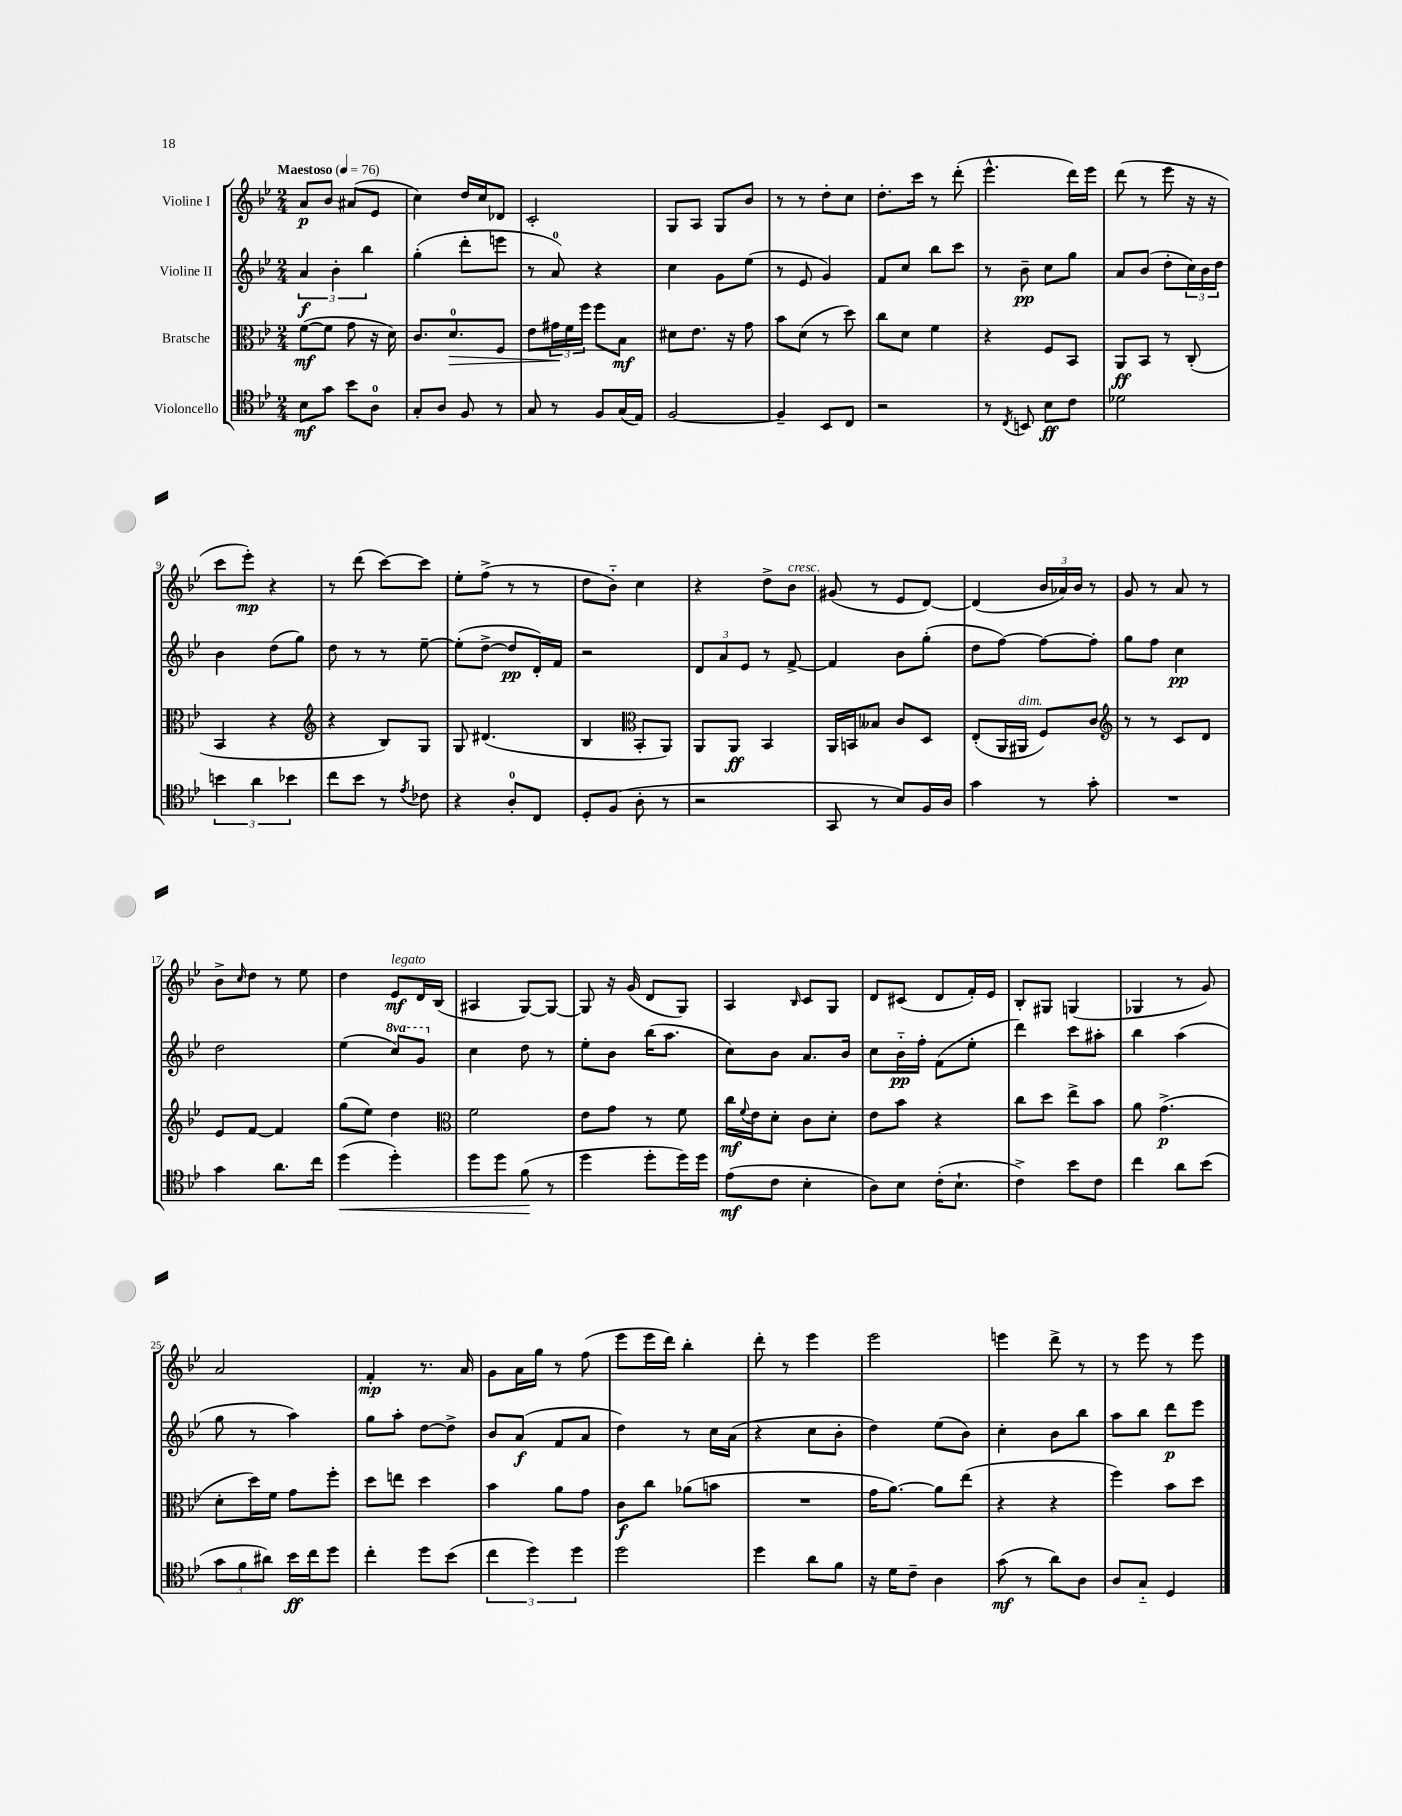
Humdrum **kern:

**kern	**kern	**kern	**kern
*staff4	*staff3	*staff2	*staff1
*clefC4	*clefC3	*clefG2	*clefG2
*k[b-e-]	*k[b-e-]	*k[b-e-]	*k[b-e-]
*M2/4	*M2/4	*M2/4	*M2/4
*MM76	*MM76	*MM76	*MM76
8B-\L	([8f\L	6a/	8a/L
8g\J	8f\]J	.	8b-/J
.	.	6b-'\	.
8b-\L	8g\	.	(8a#/L
.	.	6bb-\	.
8A\J	16r	.	8e-/J
.	16d\)	.	.
=	=	=	=
8G'/L	8.c/L	(4gg'\	4cc\)
8A/J	.	.	.
.	8.d/	.	.
8F/	.	8ddd'\L	16dd/LL
.	.	.	16cc/J
8r	8F/J	8eee\J	8d-/J
=	=	=	=
8G/	8e-\L	8r	2c'/
8r	24g#\L	8a/)	.
.	24f\	.	.
.	24ff\JJ	.	.
8F/L	8ff\L	4r	.
(16G/L	8B-\J	.	.
16E-/JJ)	.	.	.
=	=	=	=
[2F/	8d#\L	4cc\	8G/L
.	8.e-\J	.	8A/J
.	.	8g\L	8G/L
.	16r	.	.
.	8g\	(8ee-\J	8b-/J
=	=	=	=
4F~/]	8b-\L	8r	8r
.	(8d\J	8e-/	8r
8BB-/L	8r	4g/)	8dd'\L
8C/J	8dd\)	.	8cc\J
=	=	=	=
2r	8cc\L	8f/L	8.dd'\L
.	8d\J	8cc/J	.
.	.	.	16ccc\Jk
.	4f\	8bb-\L	8r
.	.	8ccc\J	(8ddd'\
=	=	=	=
8r	4r	8r	4.eee-^^\
8qC/	.	.	.
8BB/	.	8b-~\	.
8B-\L	8F/L	8cc\L	.
8c\J	8BB-/J	8gg\J	16ddd\LL)
.	.	.	16eee-\JJ
=	=	=	=
2d-\	8AA/L	8a/L	(8ddd\
.	8BB-/J	(8b-/J	8r
.	8r	8dd'\L	8eee-\
.	(8C'/	24cc\L)	16r
.	.	24b-\	.
.	.	.	16r
.	.	24dd\JJ	.
=	=	=	=
6b\	4BB-/	4b-\	8ccc\L
.	.	.	8eee-'\J)
6a\	.	.	.
.	4r	(8dd\L	4r
6b-\	.	.	.
.	.	8gg\J)	.
=	=	=	=
*	*clefG2	*	*
8cc\L	4r	8dd\	8r
8b-\J	.	8r	(8ddd\
8r	8B-/L)	8r	[8ccc\L)
8qe-/	.	.	.
8c-\	8G/J	[8ee-~\	8ccc\]J
=	=	=	=
4r	8G/	(8ee-'\]L	8ee-'\L
.	(4.d#/	[8dd^\J	(8ff^\J
8A'/L	.	8dd/]L	8r
8C/J	.	16d'/L)	8r
.	.	16f/JJ	.
=	=	=	=
8D'/L	4B-/	2r	8dd\L
(8F/J	.	.	8b-'~\J)
*	*clefC3	*	*
8A'\	8BB-'/L	.	4cc\
8r	8AA/J)	.	.
=	=	=	=
2r	8AA/L	12d/L	4r
.	.	12a/	.
.	8AA/J	.	.
.	.	12e-/J	.
.	4BB-/	8r	8dd^\L
.	.	[8f^/	8b-\J
=	=	=	=
8GG/	16AA/LL	4f/]	(8g#/
.	16BB/J	.	.
8r	8B--/J	.	8r
8B-/L)	8c/L	8b-\L	8e-/L
16F/L	8D/J	(8gg'\J	[8d/J)
16A/JJ	.	.	.
=	=	=	=
4g\	(8E-'/L	8dd\L	(4d/]
.	16AA/L	[8ff\J)	.
.	16AA#/JJ	.	.
8r	8F/L)	8ff\_L	24b-/LL
.	.	.	24a-/)
.	.	.	24b-/JJ
8g'\	8c/J	8ff'\]J	8r
=	=	=	=
*	*clefG2	*	*
2r	8r	8gg\L	8g/
.	8r	8ff\J	8r
.	8c/L	4cc\	8a/
.	8d/J	.	8r
=	=	=	=
4g\	8e-/L	2dd\	8b-^\L
.	.	.	16qqcc/
.	[8f/J	.	8dd\J
8.a\L	4f/]	.	8r
.	.	.	8ee-\
16cc\Jk	.	.	.
=	=	=	=
(4dd\	(8gg\L	(4ee-\	4dd\
.	8ee-\J)	.	.
4dd'\)	4dd\	8ccc/L)	8e-/L
.	.	8gg/J	16d/L
.	.	.	(16B-/JJ
=	=	=	=
*	*clefC3	*	*
8dd\L	2f\	4cc\	4A#/
8dd\J	.	.	.
(8f\	.	8dd\	[8G/L)
8r	.	8r	8G/_J
=	=	=	=
4dd\	8e-\L	8ee-'\L	8G/]
.	8g\J	8b-\J	16r
.	.	.	(16g/
8dd'\L	8r	(16bb-\LK	8d/L
.	.	8.aa\J	.
16dd\L)	8f\	.	8G/J)
16dd\JJ	.	.	.
=	=	=	=
(8e-\L	16cc\LL	8cc\L)	4A/
.	8qqf/	.	.
.	16e-\J	.	.
8c\J	8d'\J	8b-\J	.
.	.	.	16qqB-/
4B-'\	8c\L	8.a/L	8c/L
.	8d'\J	.	8G/J
.	.	16b-/Jk	.
=	=	=	=
8A\L)	8e-\L	8cc\L	8d/L
8B-\J	8b-\J	16b-'~\L	(8c#/J
.	.	16ff'\JJ	.
(16c'\LK	4r	(8f\L	8d/L
8.B-`\J	.	.	.
.	.	8ee-'\J	16f'/L)
.	.	.	16e-/JJ
=	=	=	=
4c^\)	8cc\L	4ddd\)	8B-'/L
.	8dd\J	.	8G#/J
8b-\L	8ee-^\L	8ccc\L	(4G/
8c\J	8b-\J	8aa#'\J	.
=	=	=	=
4cc\	8a\	4bb-\	4G-/
.	(4.g^\	.	.
8a\L	.	(4aa\	8r
(8b-\J	.	.	8g/)
=	=	=	=
12g\L	8d'\L	8gg\	2a/
12f\	.	.	.
.	16dd\L)	8r	.
12a#\J)	.	.	.
.	16f\JJ	.	.
16b-\LL	8g\L	4aa\)	.
16cc\J	.	.	.
8dd\J	8ff'\J	.	.
=	=	=	=
4cc'\	8dd\L	8gg\L	4f'/
.	8ee\J	8aa'\J	.
8dd\L	4dd\	[8dd\L	8.r
(8b-\J	.	8dd^\]J	.
.	.	.	16a/
=	=	=	=
6cc\	4b-\	8b-/L	8g\L
.	.	(8a/J	16a\L
6dd\)	.	.	.
.	.	.	16gg\JJ
.	8a\L	8f/L	8r
6dd\	.	.	.
.	8g\J	8a/J	(8ff\
=	=	=	=
2dd\	8c\L	4dd\)	8eee-\L
.	8cc\J	.	16eee-\L
.	.	.	16ddd\JJ)
.	(8a-\L	8r	4bb-'\
.	8b\J	16cc\LL	.
.	.	(16a\JJ	.
=	=	=	=
4dd\	2r	4r	8ddd'\
.	.	.	8r
8a\L	.	8cc\L	4eee-\
8f\J	.	8b-'\J	.
=	=	=	=
16r	16g\LK	4dd\)	2eee-\
16d\LK	[8.a\J)	.	.
8c~\J	.	.	.
4A\	8a\]L	(8ee-\L	.
.	(8ee-\J	8b-\J)	.
=	=	=	=
(8g\	4r	4cc'\	4eee\
8r	.	.	.
8a\L)	4r	8b-\L	8ddd^\
8A\J	.	8bb-\J	8r
=	=	=	=
8A/L	4ff\)	8aa\L	8r
8G'~/J	.	8bb-\J	8eee-\
4D/	8b-\L	8ddd\L	8r
.	8dd\J	8eee-\J	8eee-\
==	==	==	==
*-	*-	*-	*-
